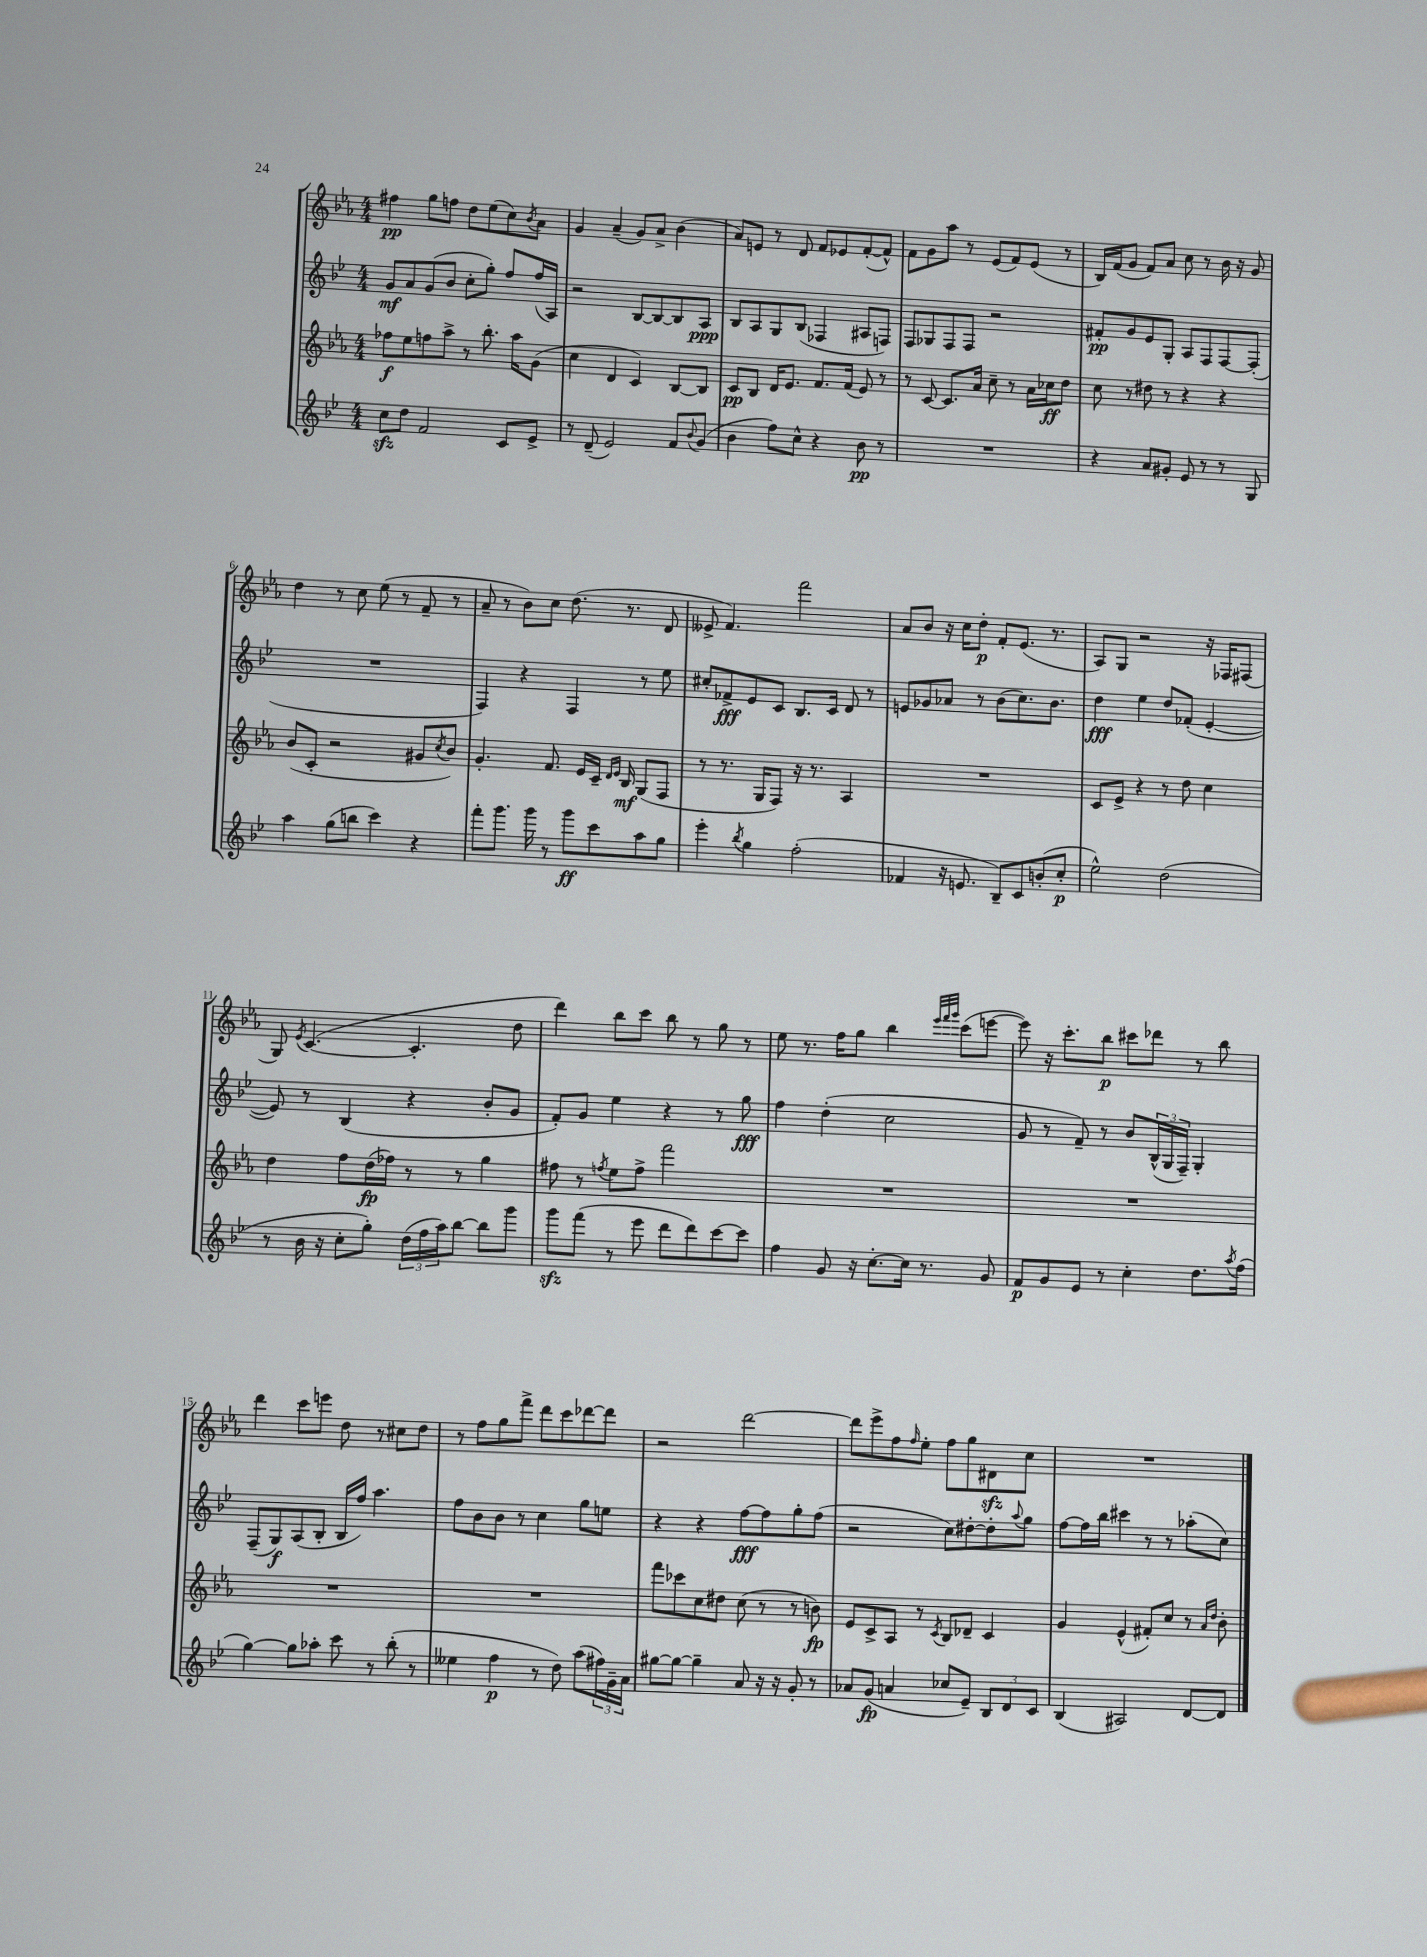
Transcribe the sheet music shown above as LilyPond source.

<<
\new StaffGroup <<
\new Staff = "s0" {
    \clef treble \key ees \major \numericTimeSignature \time 4/4
    fis''4\pp g''8 f''8 d''8 ees''8( c''8) \acciaccatura { bes'8 } aes'8 |
    g'4 aes'4--( g'8) aes'8-> bes'4( |
    aes'8) e'8 r8 d'8 f'8 ees'8 f'8~-.( f'8-^) |
    f'8 g'8 aes''8 r8 ees'8( f'8) ees'8( r8 |
    bes16) f'16( g'8 f'8) aes'8 c''8 r8 bes'16 r16 g'8 |
    d''4 r8 c''8 ees''8( r8 f'8-- r8 |
    aes'8-- r8 bes'8) c''8 d''8.( r8. d'8 |
    eeses'8-> f'4.) f'''2 |
    aes'8 bes'8 r16 c''16 d''8-.\p f'8-. ees'8.( r8. |
    aes8) g8 r2 r16 fes16 fis8( |
    g8) \acciaccatura { ees'8 } c'4.~( c'4.-. d''8 |
    d'''4) bes''8 c'''8 bes''8 r8 g''8 r8 |
    ees''8 r8. f''16 g''8 bes''4 \grace { ees'''32 f'''32 g'''32 } c'''8( e'''8~ |
    e'''8) r16 c'''8.-. bes''8\p cis'''8 des'''8 r8 bes''8 |
    d'''4 c'''8 e'''8 d''8 r8 cis''8 d''8 |
    r8 f''8 g''8 f'''8-> d'''8 c'''8 des'''8~ des'''8 |
    r2 d'''2~ |
    d'''8 ees'''8-> f''8 \grace { f''16 } ees''8-. f''8 g''8 dis'8\sfz c''8 |
    R1 \bar "|." |
}
\new Staff = "s1" {
    \clef treble \key bes \major \numericTimeSignature \time 4/4
    g'8\mf a'8 g'8( bes'8 c''8-. g''8-.) f''8 f''16( a16) |
    r2 bes8~ bes8~ bes8 a8\ppp |
    bes8 a8 g8 bes8( fes4 ais8 f8) |
    f8 ges8 f8 f8 r2 |
    fis'8-.\pp g'8 ees'8 g8-. a8 f8 f8~ f8-.( |
    R1 |
    f4) r4 f4 r8 ees''8 |
    cis''8-. fes'8->\fff ees'8 c'8 bes8. c'16 d'8 r8 |
    e'8 ges'8 aes'8 r8 bes'8( c''8.) bes'8. |
    d''4\fff ees''4 d''8 fes'8-.( ees'4~-. |
    ees'8) r8 bes4( r4 bes'8-. g'8 |
    f'8-.) g'8 ees''4 r4 r8 g''8\fff |
    f''4 d''4-.( c''2 |
    g'8 r8 f'8--) r8 bes'8 \tuplet 3/2 { bes16-^( g16 f16--) } g4-. |
    f8--( g8\f) a8( bes8-. bes16 f''16) a''4. |
    f''8 bes'8 bes'8 r8 c''4 g''8 e''8 |
    r4 r4 f''8~\fff f''8 g''8-. f''8( |
    r2 c''8) dis''8~-. dis''8-. \appoggiatura { a''8 } g''8 |
    f''8~ f''16 bes''16 cis'''4 r8 r8 aes''8-.( c''8) \bar "|." |
}
\new Staff = "s2" {
    \clef treble \key ees \major \numericTimeSignature \time 4/4
    fes''8\f ees''8 f''8 aes''8-> r8 bes''8.-. aes''16 g'8( |
    c''4 d'4 c'4) bes8~ bes8 |
    c'8\pp bes8 d'16 ees'8. f'8. f'16( ees'8) r8 |
    r8 c'8~ c'8. aes'16 c''8-- r8 aes'16 ces''16\ff d''8 |
    c''8 r8 dis''8 r8 r4 r4 |
    bes'8( c'8-. r2 gis'8 \acciaccatura { c''8 } bes'8) |
    g'4.-. f'8. ees'16 c'16-- \grace { d'16 ees'16 } bes16\mf g8( f8 |
    r8 r8. g16 f8) r16 r8. aes4 |
    R1 |
    c'8 ees'8-> r4 r8 d''8 c''4 |
    d''4 f''8 d''16\fp( fes''16) r8 r8 g''4 |
    fis''8 r8 \acciaccatura { f''8 } ees''8 f''8-> f'''2 |
    R1 |
    R1 |
    R1 |
    R1 |
    f'''8 ces'''8 c''8 dis''8 c''8( r8 r8 b'8\fp) |
    ees'8 c'8-> aes8 r8 \acciaccatura { c'8 } bes8 des'8-- c'4 |
    g'4 ees'4-^( fis'8-.) c''8 r8 \grace { aes'16 d''16 } bes'8-. \bar "|." |
}
\new Staff = "s3" {
    \clef treble \key bes \major \numericTimeSignature \time 4/4
    c''8\sfz d''8 f'2 c'8 ees'8-> |
    r8 d'8--( ees'2) f'8 \appoggiatura { bes'8 } g'8( |
    bes'4 f''8) c''8-^ r4 bes'8\pp r8 |
    R1 |
    r4 a'8 gis'8-. ees'8 r8 r8 g8 |
    a''4 g''8( b''8 c'''4) r4 |
    f'''8-. g'''8. g'''16 r8 g'''8\ff c'''8 a''8 g''8 |
    ees'''4-. \acciaccatura { bes''8 } g''4 f''2-.( |
    fes'4 r16 e'8. bes8--) c'8 b'8-.( c''8-.\p |
    ees''2-^) d''2( |
    r8 bes'16 r16 c''8-. g''8-.) \tuplet 3/2 { d''16( f''16 a''16) } bes''8~ bes''8 g'''8 |
    g'''8\sfz f'''8( r8 ees'''8 d'''8 d'''8) c'''8~ c'''8 |
    f''4 g'8 r16 c''8.~-. c''16 r8. g'8 |
    f'8\p g'8 ees'8 r8 c''4-. d''8. \acciaccatura { a''8 } f''16( |
    g''4~) g''8 aes''8-. c'''8 r8 bes''8-.( r8 |
    eeses''4 f''4\p r8 d''8) a''8( \tuplet 3/2 { fis''16) g'16-- a'16 } |
    gis''8~ gis''8~ gis''4-- a'8 r16 r16 g'8-. r8 |
    aes'8 g'8\fp( a'4 ces''8 ees'8--) \tuplet 3/2 { bes8 d'8 c'8 } |
    bes4( ais2) d'8~ d'8 \bar "|." |
}
>>
>>
